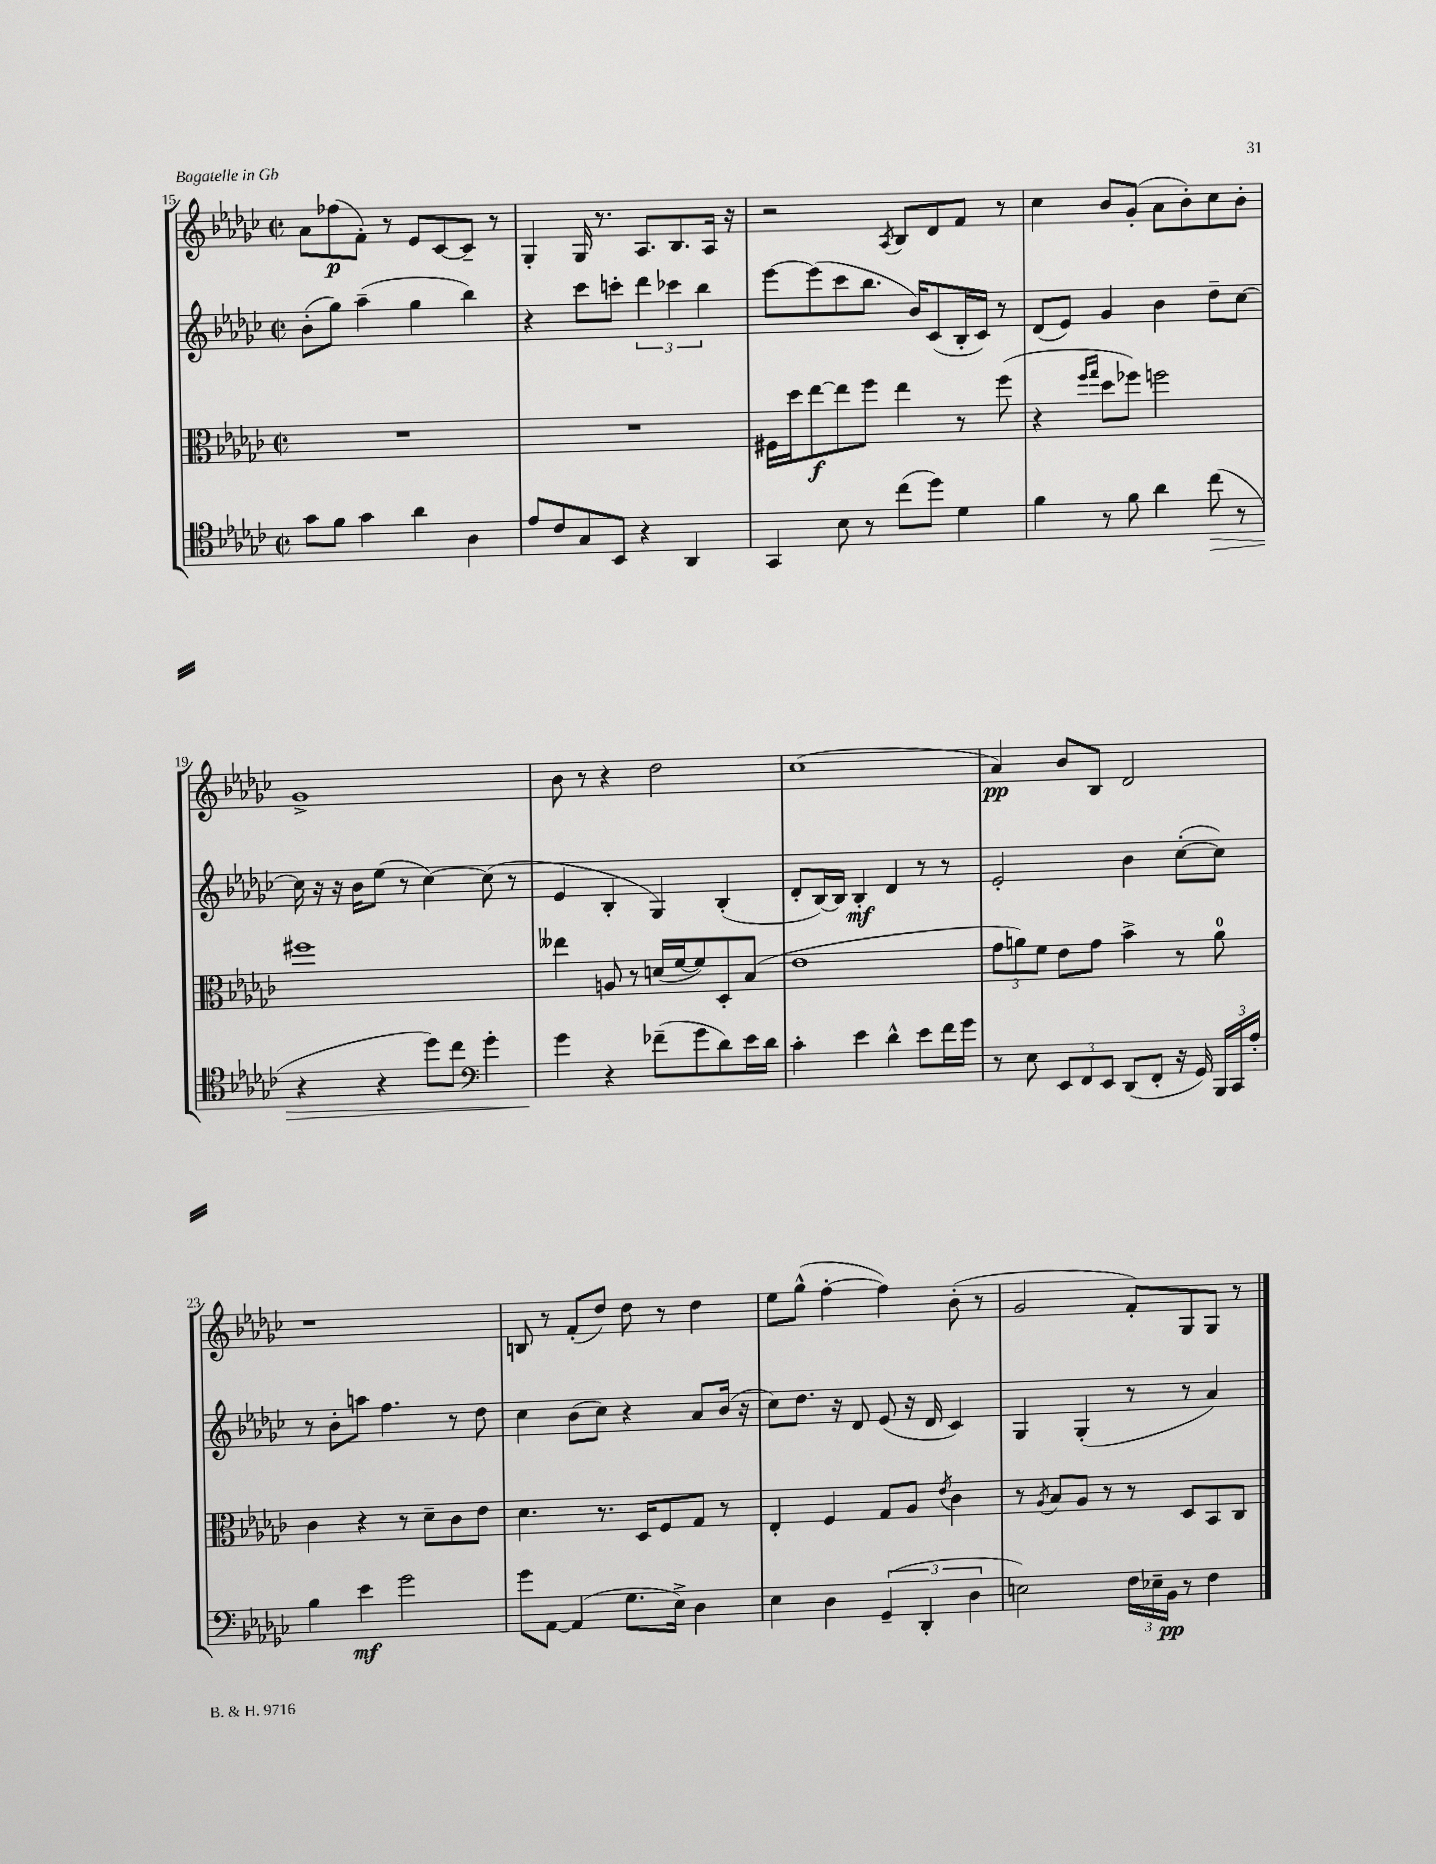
<<
\new StaffGroup <<
\new Staff = "s0" {
    \clef treble \key ges \major \defaultTimeSignature \time 2/2
    \autoBeamOff aes'8[ fes''8\p( f'8]-.) r8 ees'8[ ces'8~ ces'8]-- r8 |
    ges4-. ges16 r8. aes8.[ bes8. aes16] r16 |
    r2 \acciaccatura { aes8 } bes8[ des'8 f'8] r8 |
    ces''4 bes'8[ ges'8]-.( aes'8[ bes'8-.) ces''8 bes'8]-. |
    ges'1-> |
    bes'8 r8 r4 des''2 |
    ces''1( |
    aes'4\pp) bes'8[ bes8] des'2 |
    r1 |
    b8 r8 f'8[-.( des''8]) des''8 r8 des''4 |
    ees''8[ ges''8]-^( f''4~-. f''4) bes'8-.( r8 |
    ges'2 f'8[-.) ges8 ges8] r8 \bar "|." |
}
\new Staff = "s1" {
    \clef treble \key ges \major \defaultTimeSignature \time 2/2
    \autoBeamOff bes'8[-.( ges''8]) aes''4--( ges''4 bes''4) |
    r4 ces'''8[ c'''8]-. \tuplet 3/2 { des'''4 ces'''4 bes''4 } |
    ees'''8[~ ees'''8( ces'''8 bes''8.] bes'16[) ces'8( bes16-. ces'16]) r8 |
    des'8[( ees'8]) ges'4 bes'4 des''8[-- ces''8]~ |
    ces''16 r16 r16 bes'16[ ees''8]( r8 ces''4~) ces''8( r8 |
    ees'4 bes4-. ges4) bes4-.( |
    des'8[-. bes16~) bes16] bes4-.\mf des'4 r8 r8 |
    ees'2-. bes'4 ces''8[~-.( ces''8]) |
    r8 bes'8[-. a''8] f''4. r8 des''8 |
    ces''4 bes'8[( ces''8]) r4 aes'8[ bes'16]( r16 |
    ces''8[) des''8.] r16 des'8 ees'8( r16 des'16 ces'4) |
    ges4 ges4-.( r8 r8 aes'4) \bar "|." |
}
\new Staff = "s2" {
    \clef alto \key ges \major \defaultTimeSignature \time 2/2
    \autoBeamOff R1 |
    R1 |
    fis16[ des''16 ees''8~\f ees''8 f''8] ees''4 r8 f''8( |
    r4 \grace { f''16[ ges''16] } des''8[ fes''8]) f''2 |
    fis''1 |
    eeses''4 a8 r8 d'16[( f'16~ f'8) des8-. bes8]( |
    ees'1 |
    \tuplet 3/2 { ges'8[ a'8) f'8] } ees'8[ ges'8] bes'4-> r8 a'8-0 |
    ces'4 r4 r8 des'8[-- ces'8 ees'8] |
    des'4. r8. des16[ f8 ges8] r8 |
    ees4-. f4 ges8[ aes8] \acciaccatura { ees'8 } ces'4 |
    r8 \acciaccatura { aes8 } bes8[ aes8] r8 r8 des8[ bes,8 ces8] \bar "|." |
}
\new Staff = "s3" {
    \clef tenor \key ges \major \defaultTimeSignature \time 2/2
    \autoBeamOff ges'8[ f'8] ges'4 aes'4 aes4 |
    ees'8[ ces'8 ges8 bes,8] r4 aes,4 |
    ges,4 bes8 r8 ces''8[( des''8]) des'4 |
    f'4 r8 f'8 aes'4 ces''8\>( r8 |
    r4 r4 des''8[) ces''8] \clef bass ges'4-. |
    ges'4\! r4 fes'8[--( ges'8 des'8) ees'16 des'16] |
    ces'4-. ees'4 des'4-^ ees'8[ f'16 ges'16] |
    r8 ees8 \tuplet 3/2 { ees,8[ f,8 ees,8] } des,8[( f,8]-. r16 ges,16) \tuplet 3/2 { bes,,16[ ces,16 aes16]-. } |
    bes4 ees'4\mf ges'2 |
    ges'8[ aes,8]~ aes,4( ges8.[ ees16]->) des4 |
    ees4 des4 \tuplet 3/2 { ges,4--( des,4-. des4 } |
    e2) \tuplet 3/2 { f16[ ees16-- bes,16]\pp } r8 f4 \bar "|." |
}
>>
>>
\layout { \context { \Score currentBarNumber = #15 } }
